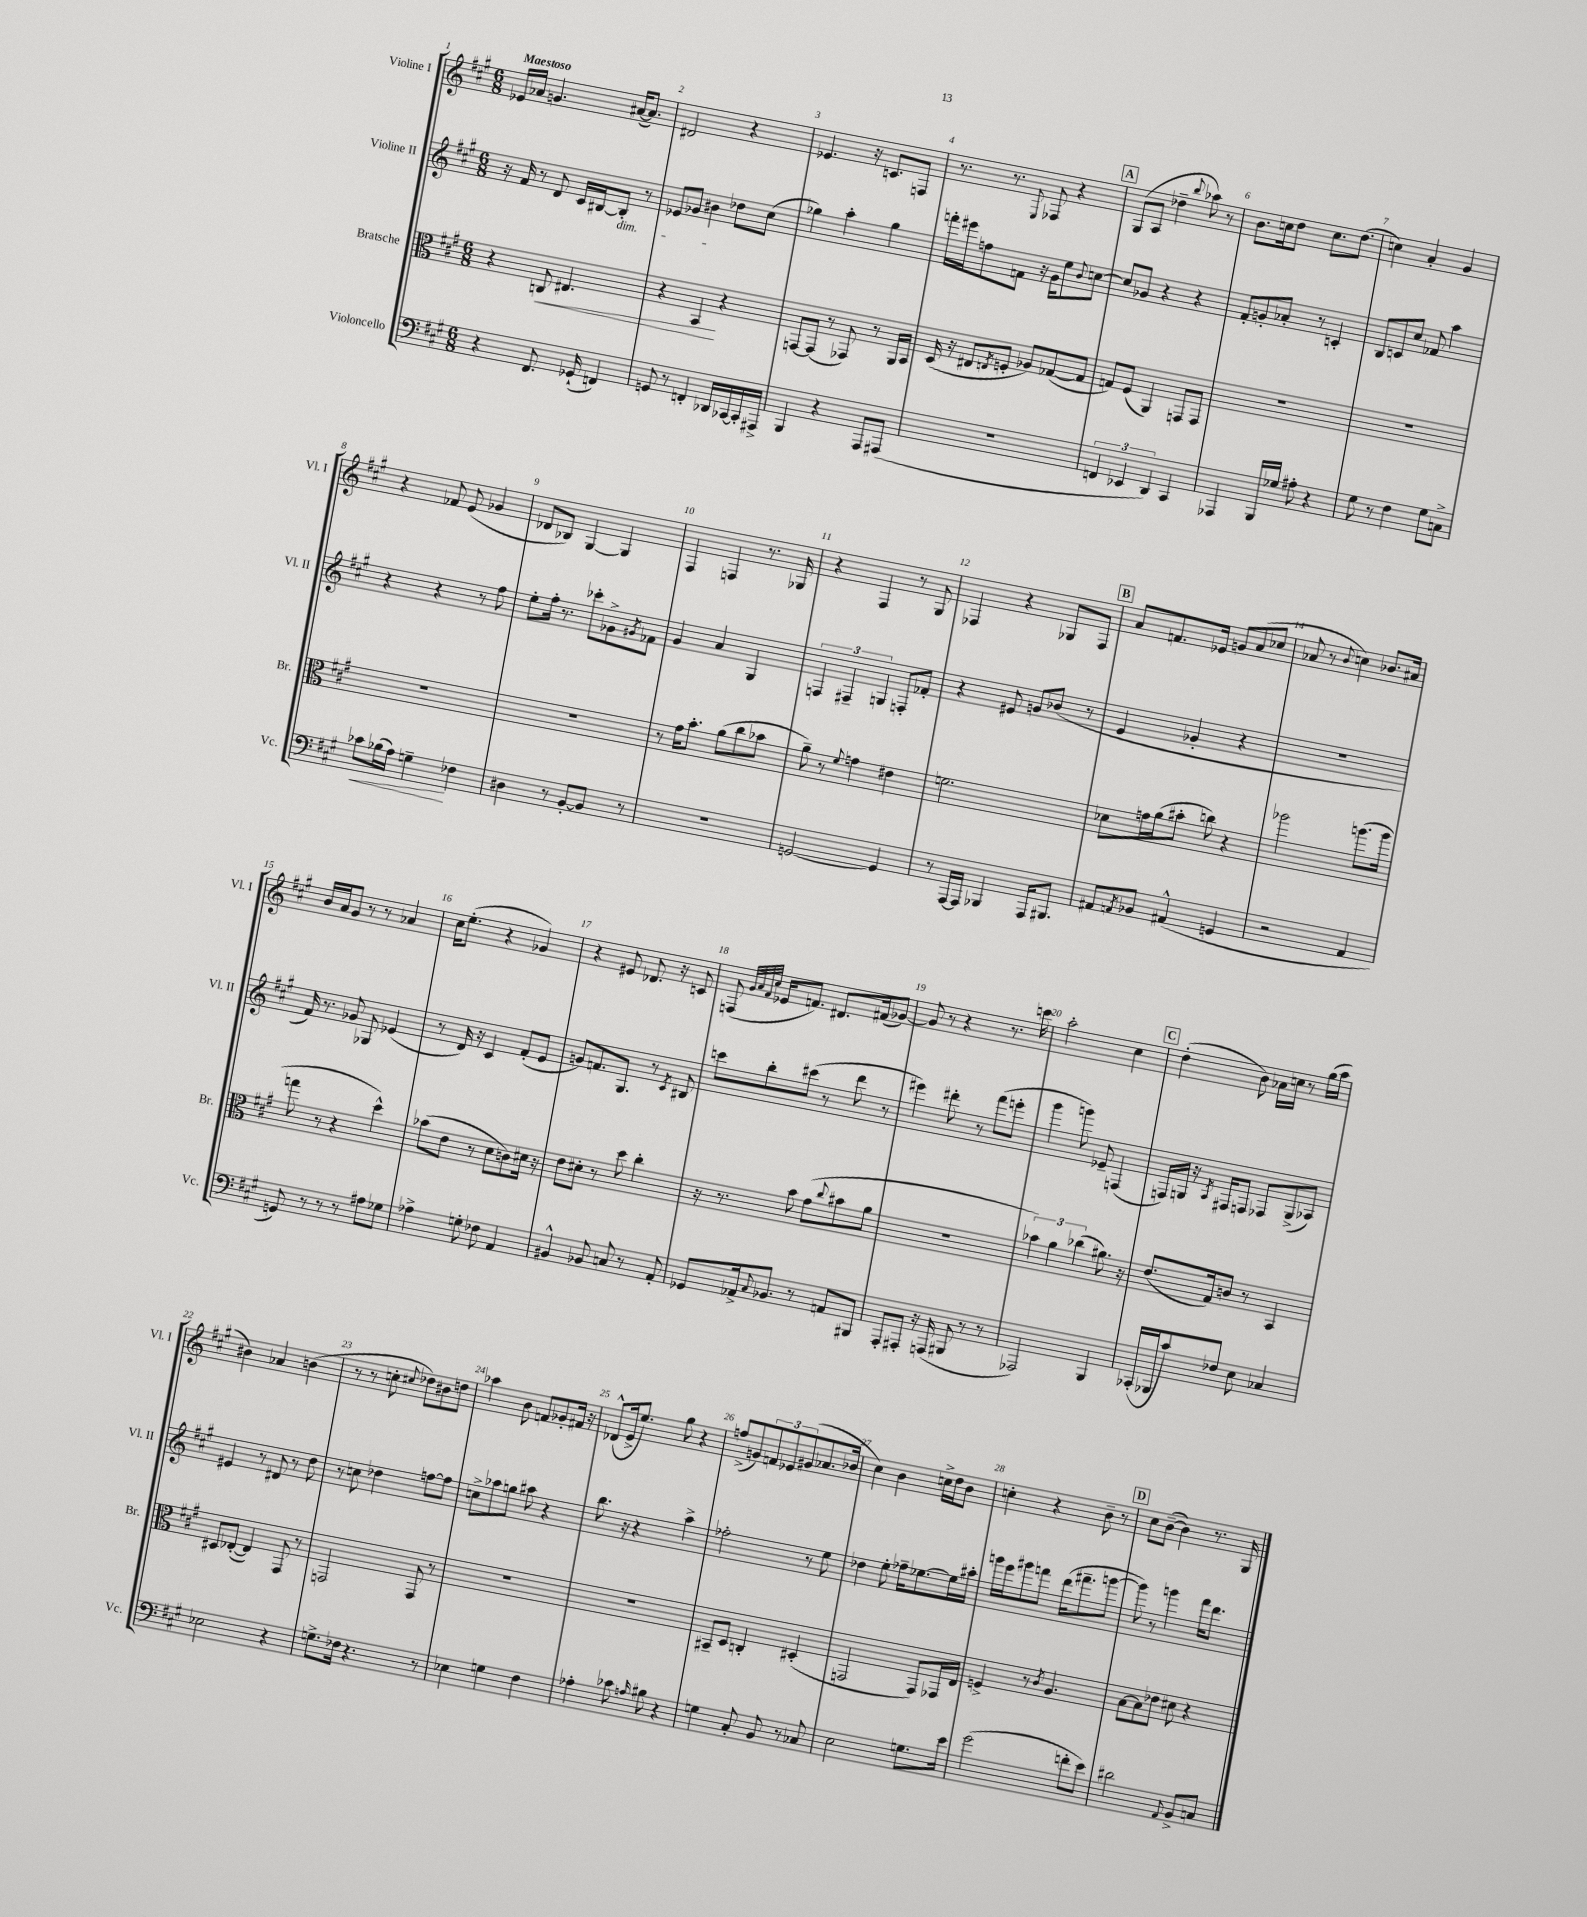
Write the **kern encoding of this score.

**kern	**dynam	**kern	**dynam	**kern	**kern
*part4	*part4	*part3	*part3	*part2	*part1
*staff4	*staff4	*staff3	*staff3	*staff2	*staff1
*I"Violoncello	*	*I"Bratsche	*	*I"Violine II	*I"Violine I
*I'Vc.	*	*I'Br.	*	*I'Vl. II	*I'Vl. I
*clefF4	*	*clefC3	*	*clefG2	*clefG2
*k[f#c#g#]	*	*k[f#c#g#]	*	*k[f#c#g#]	*k[f#c#g#]
*M6/8	*	*M6/8	*	*M6/8	*M6/8
=1	=1	=1	=1	=1	=1
!	!	!	!	!	!LO:TX:a:B:t=Maestoso
4r	.	4r	.	16r	16e-X/LL
.	.	.	.	16f#/	16a-X/JJ
.	.	.	.	8r	4.gn/
!	!	!	!LO:HP:b	!	!
8.FF#/	.	8Cn/	<	8d/	.
.	.	4.E#X/	.	16c#/LL	.
(16GG-X`/	.	.	.	[16B#X/J	.
!	!	!	!	!LO:TX:b:i:t=dim.	!
4FFn/)	.	.	.	8B#'/J]	([16a#X/KL
.	.	.	.	.	8.a#/J])
.	.	.	.	8r	.
=2	=2	=2	=2	=2	=2
8GGn/	.	4r	.	8e-X/L	2d#X/
8r	.	.	.	8g-X/J	.
4FFn'/	.	4BB/	.	4b#X\	.
16DD-X/LL	.	4r	[	8dd-X\L	4r
[16CC-X/	.	.	.	.	.
16CC-'/]	.	.	.	(8cc#\J	.
16AAA#X^/JJ	.	.	.	.	.
=3	=3	=3	=3	=3	=3
4BBB/	.	[8GGn/L	.	4gg-X\)	4.e-X/
.	.	(8GG/J]	.	.	.
4r	.	8r	.	4aa'\	.
.	.	8GG-X/)	.	.	16r
.	.	.	.	.	8.cn/L
8AAA/L	.	8r	.	4gg-\	.
(8AAA#X/J	.	16AA/LL	.	.	8Fn/J
.	.	16BB/JJ	.	.	.
=4	=4	=4	=4	=4	=4
2.r	.	(16D/	.	16fffn'\LL	8.r
.	.	16r	.	16eee#X\J	.
.	.	8E#X/L	.	8ffn\	.
.	.	.	.	.	8.r
.	.	8qEn/	.	.	.
.	.	8Fn'/J	.	8fn\J	.
.	.	.	.	.	8qqE/
.	.	8A-X/L)	.	16r	8F-X/
.	.	.	.	16g#\KL	.
.	.	([8G-X/	.	8ee\	4r
.	.	.	.	8qqb/	.
.	.	8G-/J]	.	[8ccn\J	.
!!LO:REH:place=s1:t=A
=5	=5	=5	=5	=5	=5
6FFn/	.	8Gn/L)	.	8cc/L]	(8G#/L
.	.	(8F#/J	.	8g-X/J	8A/J
6EE-X/	.	.	.	.	.
.	.	4AA/)	.	4r	4dd-X~\
6DD/)	.	.	.	.	.
.	.	.	.	.	8qqbb/
4CC#/	.	8GGn/L	.	4r	8aa-X\)
.	.	8GG/J	.	.	8r
=6	=6	=6	=6	=6	=6
4AAA-X/	.	2.r	.	8f#'/L	8.b\L
.	.	.	.	8gn'/	.
.	.	.	.	.	16ccn\k
16BBB/LL	.	.	.	8a-X'/J	8dd\J
16G-X/JJ	.	.	.	.	.
8A#X'\	.	.	.	8r	8.cc\L
4r	.	.	.	4cn'/	.
.	.	.	.	.	(8.dd\J
=7	=7	=7	=7	=7	=7
8G#\	.	2.r	.	8B/L	4ccn\)
8r	.	.	.	8cn/	.
4F#\	.	.	.	8cc#/J	4a'/
.	.	.	.	8f-X/	.
8G#\L	.	.	.	4aa\	4g#/
8Cn^\J	.	.	.	.	.
!!LO:LB:g=z
=8	=8	=8	=8	=8	=8
!	!LO:HP:b	!	!	!	!
8c-X\L	<	2.r	.	4r	4r
(16B-X\L	.	.	.	.	.
16A\JJ)	.	.	.	.	.
4Gn~\	.	.	.	4r	8f-X/
.	.	.	.	.	(8e/
4F-X\	[	.	.	8r	4g-X/
.	.	.	.	8ff#\	.
=9	=9	=9	=9	=9	=9
4D#X\	.	2.r	.	8ee'\L	8d-X/L
.	.	.	.	16ff#'\Jk	8B-X/J)
.	.	.	.	8.r	.
8r	.	.	.	.	[4G#/
[8BB'/L	.	.	.	8ccc-X'\L	.
8BB/J]	.	.	.	8g-X^\	4G#/]
.	.	.	.	8qg#X/	.
8r	.	.	.	8f-X\J	.
=10	=10	=10	=10	=10	=10
2.r	.	8r	.	4g#/	4F#/
.	.	16g#\KL	.	.	.
.	.	8.b'\J	.	.	.
.	.	.	.	4a/	4Fn/
.	.	(8a\L	.	.	.
.	.	8cc#\	.	4G#/	8.r
.	.	8b-X\J	.	.	.
.	.	.	.	.	16G-X/
=11	=11	=11	=11	=11	=11
[2GGn/	.	8a~\)	.	6Fn/	4r
.	.	8r	.	.	.
.	.	.	.	6F#X~/	.
.	.	8qqf#/	.	.	.
.	.	4gn\	.	.	4F#/
.	.	.	.	6Gn/	.
4GG/]	.	4e#X\	.	8Fn'/L	8r
.	.	.	.	8f-X'/J	8G#/
=12	=12	=12	=12	=12	=12
8r	.	2.fn\	.	4r	4F-X/
[16AAA/LL	.	.	.	.	.
16AAA/JJ]	.	.	.	.	.
4BBB-X/	.	.	.	8e#X/	4r
.	.	.	.	8gn/L	.
16AAA/KL	.	.	.	(8b-X/J	8G-X/L
8.BBB#X/J	.	.	.	.	.
.	.	.	.	8r	8F-/J
!!LO:REH:place=s1:t=B
=13	=13	=13	=13	=13	=13
8AA#X/L	.	8d-X\L	.	4e/	8a/L
8qAAn/	.	.	.	.	.
8BB-X/J	.	16gn\L	.	.	8.fn/
.	.	(16a\J	.	.	.
(4AA#X^^/	.	8b#X'\J	.	4g-X'/	.
.	.	.	.	.	16e-X/Jk
.	.	8ccn\)	.	.	8gn/L
4GGn/	.	4r	.	4r	(8a/
.	.	.	.	.	8cc-X/J
=14	=14	=14	=14	=14	=14
2r	.	2aa-X\	.	2.r	8a-X/
.	.	.	.	.	8r
.	.	.	.	.	8qqb/
.	.	.	.	.	4ccn\)
4AA/	.	(8.aan\L	.	.	8.b-X/L
.	.	16aa\Jk	.	.	16a#X/Jk
!!LO:LB:g=z
=15	=15	=15	=15	=15	=15
8GGn/)	.	8ggn\	.	16f#/)	16b/LL
.	.	.	.	8.r	16a/J
8r	.	8r	.	.	8g#/J
8r	.	4r	.	8g-X/	8r
8r	.	.	.	8G-X/	8r
8A#X\L	.	4dd^^\)	.	(4e-X/	4a-X/
8G-X\J	.	.	.	.	.
=16	=16	=16	=16	=16	=16
4A-X^\	.	(8b-X\L	.	8r	16cc#\KL
.	.	.	.	.	(8.ee'\J
.	.	8e\J	.	16d/)	.
.	.	.	.	16r	.
8Gn'\	.	8r	.	4c#/	4r
8F-X\	.	8d\L	.	.	.
4AA/	.	8cn\)	.	(8f#'/L	4g-X/)
.	.	16d#X\Jk	.	8e/J	.
.	.	16r	.	.	.
=17	=17	=17	=17	=17	=17
4BB#X^^/	.	8e\L	.	8gn/L)	4r
.	.	8d#X'\J	.	8.fn/	.
8BB-X/	.	8r	.	.	8e#X/
.	.	.	.	8.G#/J	.
8Cn/	.	8dd\	.	.	8.d-X/
8r	.	4cc#'\	.	8r	.
.	.	.	.	.	16r
.	.	.	.	8qc#/	.
8AA'/	.	.	.	8B#X/	8cn/
=18	=18	=18	=18	=18	=18
8GG-X/L	.	16r	.	8cccn\L	(8Fn/
.	.	8.r	.	.	.
.	.	.	.	.	32qqg#/LLL
.	.	.	.	.	32qqa/
.	.	.	.	.	32qqf#/
.	.	.	.	.	32qqcc#/JJJ
16AA-X^/k	.	.	.	8bb'\	16e-X/KL
8qqC#/	.	.	.	.	.
8.BB-X/J	.	.	.	.	8.fn/J)
.	.	8b\	.	(8ccc#X\J	.
8r	.	(8g#\L	.	8r	8.d#X/L
.	.	8qqcc#/	.	.	.
8AAn/L	.	8b#X\	.	8ddd\	.
.	.	.	.	.	(16f#X/k
8BBB#X/J	.	8a\J	.	8r	[8g-X/J)
=19	=19	=19	=19	=19	=19
8AAA'/L	.	2.r	.	4eee#X\)	8g-/]
8AAA#X'/J	.	.	.	.	8r
16r	.	.	.	8ddd#X'\	4r
(16AAAn/	.	.	.	.	.
8BBB#X/	.	.	.	8r	.
8r	.	.	.	(8fff#\L	8.r
8r	.	.	.	8eeen'\J	.
.	.	.	.	.	16cccn\
=20	=20	=20	=20	=20	=20
2AAA-X/)	.	6b-X\)	.	4ggg#\	2aa'\
.	.	6a\	.	.	.
.	.	.	.	8gggn\)	.
.	.	(6cc-X\	.	.	.
.	.	.	.	8e-X~/	.
4BBB/	.	8.a#X\)	.	(4Fn/	4cc#\
.	.	16r	.	.	.
!!LO:REH:place=s1:t=C
=21	=21	=21	=21	=21	=21
(16CC-X'/LL	.	(8.e/L	.	16Fn/LL)	(4dd'\
16BBB-X/J	.	.	.	16Gn/JJ	.
8c#/)	.	.	.	16r	.
.	.	.	.	8qA/	.
.	.	16G#/k)	.	16F#X/KL	.
8F-X/J	.	8cn/J	.	8Fn/J	8b\)
8E\	.	8r	.	8F-X/L	16a-X\LL
.	.	.	.	.	16ccn\JJ
4C-X/	.	4BB/	.	(8G^/	8r
.	.	.	.	8A-X/J)	(16gg#\LL
.	.	.	.	.	16aa\JJ
!!LO:LB:g=z
=22	=22	=22	=22	=22	=22
2E-X\	.	8D#X/L	.	4e#X/	4b#X\)
.	.	([8E-X'/J	.	.	.
.	.	4E-/])	.	8r	4a-X/
.	.	.	.	8d#X/	.
4r	.	8GG#/	.	8r	(4bn\
.	.	8r	.	8dd\	.
=23	=23	=23	=23	=23	=23
8.Gn^\L	.	2GGn/	.	8r	8r
.	.	.	.	8ccn\	8r
16F-X\Jk	.	.	.	.	.
4.r	.	.	.	4dd-X\	8ccn'\
.	.	.	.	.	8qqcc#X/
.	.	.	.	.	8dd-X\L)
.	.	8GG/	.	[8ffn\L	8b#X\
8r	.	8r	.	8ff\J]	8ddn\J
=24	=24	=24	=24	=24	=24
4E-X\	.	2.r	.	8ccn^\L	4aa-X\
.	.	.	.	8aa-X\	.
4Gn\	.	.	.	8ggn\J	8b\
.	.	.	.	8aa#X\	8fn/L
4F#\	.	.	.	4r	8g-X'/
.	.	.	.	.	16f#X/Jk
.	.	.	.	.	16r
=25	=25	=25	=25	=25	=25
4A-X'\	.	2.r	.	8.bb\	(8d-X^^/L
.	.	.	.	.	16e^/k
.	.	.	.	16r	8.ee/J)
8c-X\	.	.	.	4r	.
16qqAn/	.	.	.	.	.
8B#X\	.	.	.	.	8gg#\
4r	.	.	.	4aa^\	4r
=26	=26	=26	=26	=26	=26
4Gn\	.	8BB#X~/L	.	2ff-X'\	(8ffn^/L
.	.	8D/J	.	.	8gn/)
8C#'/	.	4Cn'/	.	.	12fn/
.	.	.	.	.	12e-X/
8BB/	.	.	.	.	.
.	.	.	.	.	(12g#X/
8r	.	(4D#X'/	.	8r	8.a-X/
8C-X/	.	.	.	8ee\	.
.	.	.	.	.	16b-X/Jk
=27	=27	=27	=27	=27	=27
2E\	.	2GGn/	.	4dd-X\	4cc#\)
.	.	.	.	8ee'\	4b\
.	.	.	.	16ff-X~\KL	.
.	.	.	.	[8.ee-X\	.
8.Gn\L	.	8GG/L)	.	.	16ccn^\LL
.	.	.	.	.	16dd\J
.	.	16GG-X/L	.	16ee-\L]	8b\J
16e\Jk	.	16E/JJ	.	16aa#X'\JJ	.
=28	=28	=28	=28	=28	=28
(2g#\	.	4Fn^/	.	16gggn\LL	4ccn'\
.	.	.	.	16eee\J	.
.	.	.	.	8ggg#X\	.
.	.	8r	.	8fffn\J	4r
.	.	8qc#/	.	.	.
.	.	4.A/	.	(16ddd\KL	.
.	.	.	.	8.fff#X~\	.
8fn'\L	.	.	.	.	8b~\
8e\J)	.	.	.	[8gggn\J	8r
!!LO:REH:place=s1:t=D
=29	=29	=29	=29	=29	=29
2d#X\	.	[8B\L	.	8ggg\])	8cc#\L
.	.	8B\]	.	8r	([8b~\J
.	.	8e-X\J	.	4gggn\	4b\])
.	.	8d#X\	.	.	.
8qqAA/	.	.	.	.	.
8BB^/L	.	4r	.	16fff#\KL	8.r
.	.	.	.	8.ddd\J	.
8Cn/J	.	.	.	.	.
.	.	.	.	.	16G#/
==	==	==	==	==	==
*-	*-	*-	*-	*-	*-
